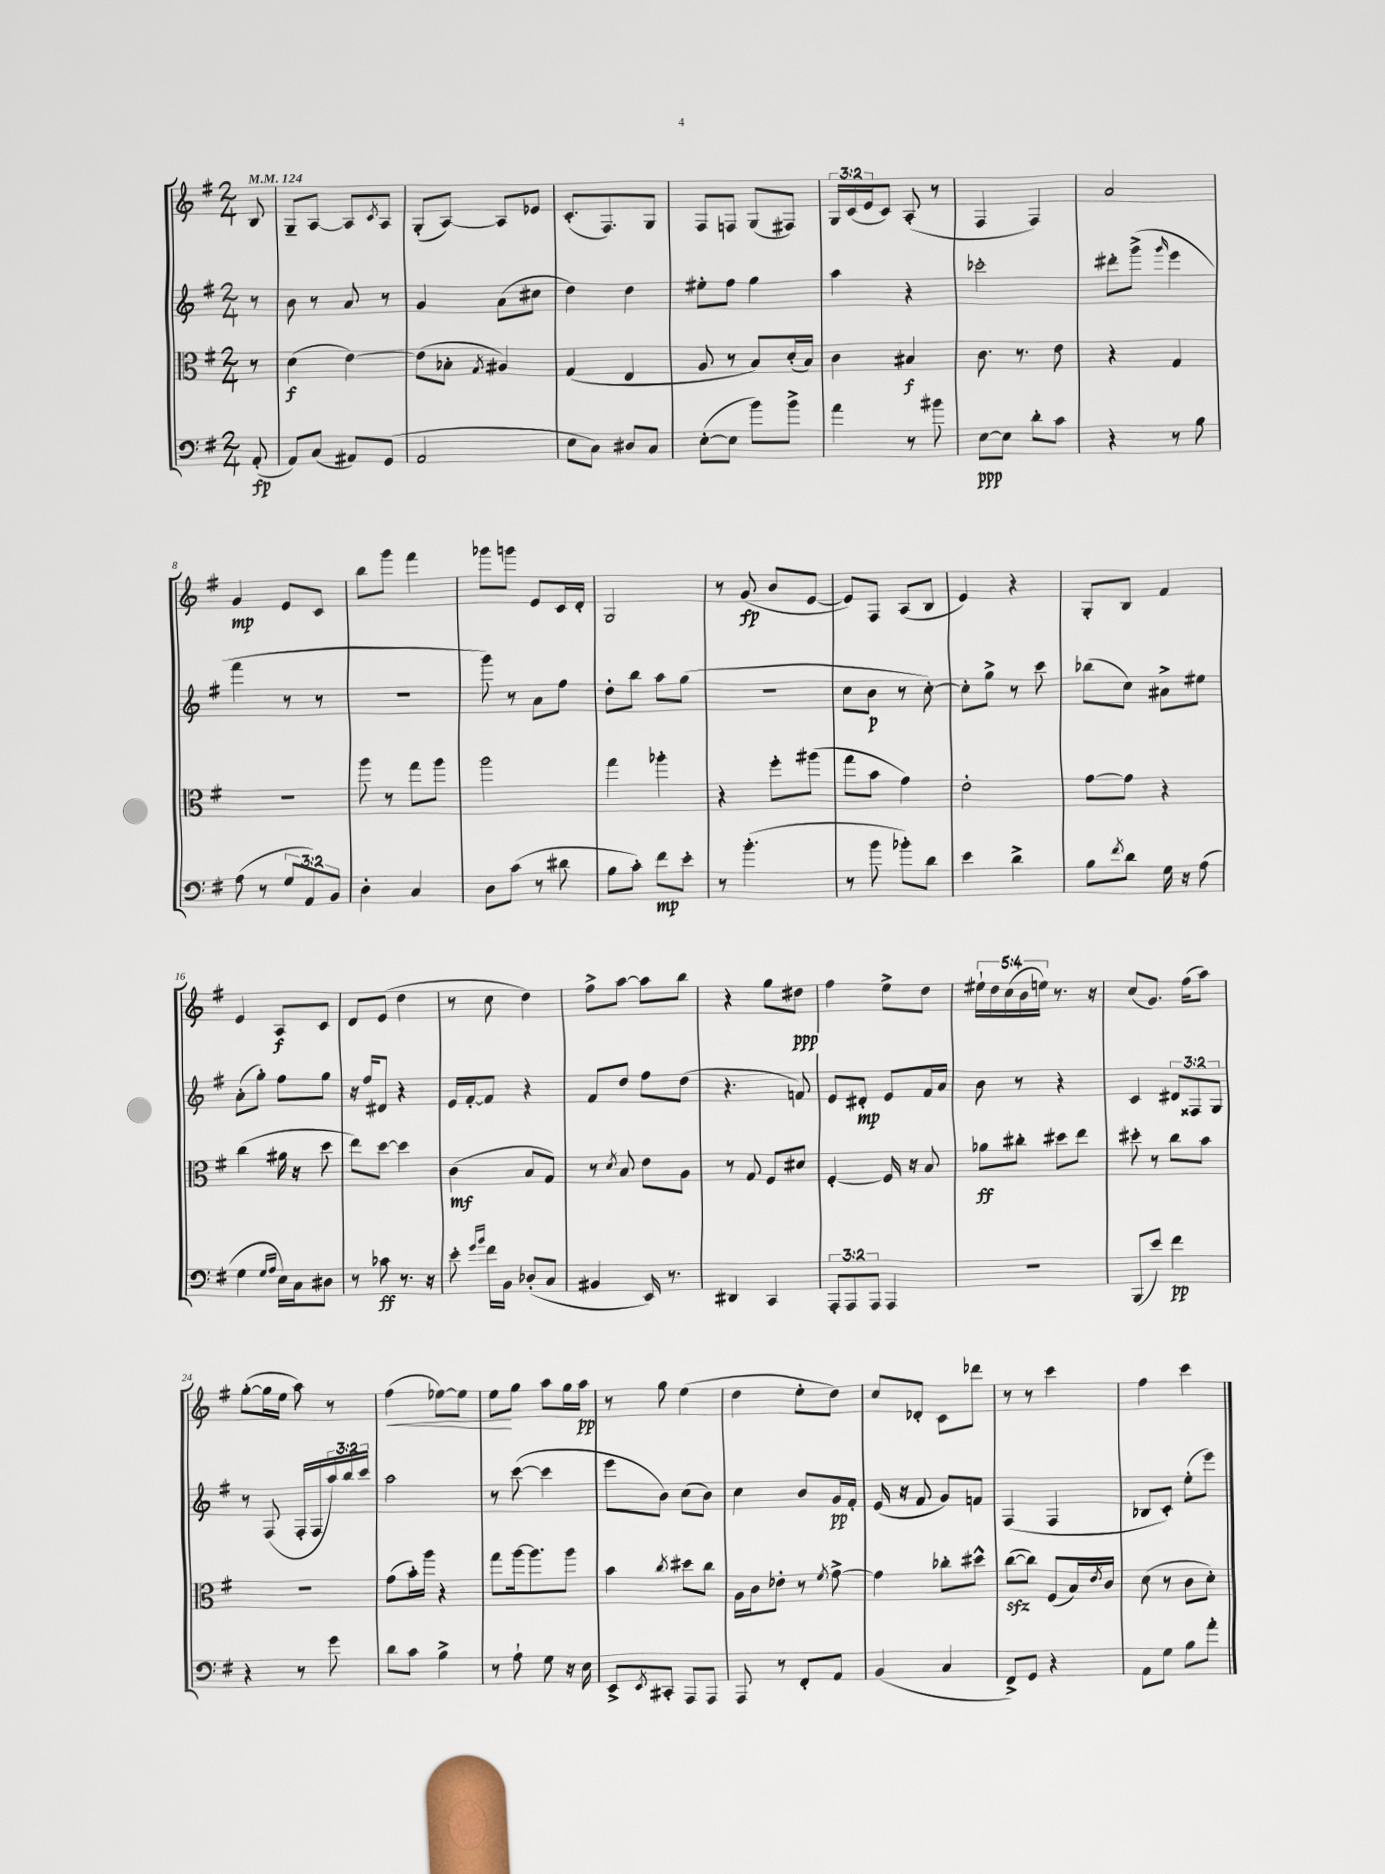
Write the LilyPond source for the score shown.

<<
\new StaffGroup <<
\new Staff = "s0" {
    \clef treble \key g \major \numericTimeSignature \time 2/4 \override Staff.TupletNumber.text = #tuplet-number::calc-fraction-text \partial 8 \tempo 4 = 124
    b8 |
    g8-- a8~ a8 \acciaccatura { c'8 } a8 |
    g8-.( a8~) a8 ees'8 |
    c'8.-.( fis8.) g8 |
    fis8 f8 g8( fis8) |
    \tuplet 3/2 { g16 c'16( e'16 } c'8) a8-.( r8 |
    fis4 fis4) |
    a'2 |
    g'4\mp e'8 c'8 |
    b''8 g'''8 fis'''4 |
    ges'''8 g'''8 e'8 c'16 d'16-. |
    g2 |
    r8 g'8\fp( b'8 e'8~ |
    e'8) fis8 a8( b8 |
    e'4) r4 |
    g8-. b8 fis'4 |
    e'4 a8\f c'8 |
    d'8 e'8( d''4 |
    r8 c''8 d''4) |
    fis''8-> a''8~ a''8 b''8 |
    r4 g''8 dis''8\ppp |
    fis''4 e''8-> d''8 |
    \tuplet 5/4 { eis''16-! d''16 c''16( b'16 e''16) } r8. r16 |
    c''8( g'8.) fis''16( a''8) |
    g''8~-.( g''16 e''16 a''8) r8 |
    fis''4\<( ees''8~) ees''8 |
    e''8\! g''8 a''8 g''16 a''16\pp |
    r8 g''8 e''4( |
    d''4 e''8-. d''8) |
    c''8 des'8-. c'8 des'''8 |
    r8 r8 c'''4 |
    fis''4 c'''4 \bar "|." |
}
\new Staff = "s1" {
    \clef treble \key g \major \numericTimeSignature \time 2/4 \override Staff.TupletNumber.text = #tuplet-number::calc-fraction-text \partial 8
    r8 |
    b'8 r8 a'8 r8 |
    g'4 a'8( cis''8 |
    d''4) d''4 |
    eis''8-. fis''8 g''4 |
    a''4 r4 |
    ces'''2-. |
    dis'''8-. g'''8->( \grace { g'''16 } e'''4 |
    fis'''4 r8 r8 |
    r2 |
    g'''8) r8 a'8 fis''8 |
    d''8-. b''8 a''8 g''8( |
    R2 |
    c''8 b'8\p r8 c''8~-.) |
    c''8-. g''8-> r8 c'''8 |
    bes''8( c''8) ais'8-> eis''8 |
    a'8-.( g''8-.) fis''8 g''8 |
    r16 fis''16 dis'8 r4 |
    e'16 fis'16~-. fis'8 r4 |
    fis'8 d''8 fis''8 d''8( |
    r4. f'8) |
    e'8 dis'8-.\mp e'8 fis'16 a'16 |
    b'8 r8 r4 |
    c'4 \tuplet 3/2 { dis'8 fisis8 g8 } |
    r8 fis8( fis16-. fis16 \tuplet 3/2 { a''16) b''16 c'''16 } |
    a''2 |
    r8 c'''8~( c'''4 |
    e'''8 b'8) c''8( b'8) |
    c''4 b'8 g'16\pp fis'16-. |
    e'16( r16 fis'8 g'8) f'8 |
    fis4( fis4 |
    bes8 c'8-.) e''8-.( e'''8) \bar "|." |
}
\new Staff = "s2" {
    \clef alto \key g \major \numericTimeSignature \time 2/4 \partial 8
    r8 |
    d'4\f( e'4~) |
    e'8( bes8-. \acciaccatura { g8 } ais4) |
    g4( e4 |
    a8 r8 b8) d'16-.( b16) |
    c'4 bis4\f |
    c'8. r8. e'8 |
    r4 g4 |
    r2 |
    a''8 r8 g''8 a''8 |
    a''2 |
    g''4 aes''4-. |
    r4 fis''8-. ais''8( |
    g''8 b'8 g'4) |
    e'2-. |
    g'8~ g'8 r4 |
    c''4( ais'16 r16 d''8 |
    e''8) d''8~ d''4 |
    c'4\mf( b8 g8) |
    r8 \acciaccatura { d'8 } b8 e'8 a8 |
    r8 g8 fis8 dis'8 |
    fis4~-. fis16 r16 b8 |
    aes'8\ff cis''8-. dis''8 e''8 |
    dis''8-. r8 c''8 b'8 |
    R2 |
    g'8( b'16-.) a''16 r4 |
    g''8 a''16~ a''8. a''8 |
    b'4 \acciaccatura { c''8 } dis''8 c''8 |
    a16 c'16 ees'8-. r8 \acciaccatura { fis'8 } g'8~-> |
    g'4 ces''8-. dis''8-^ |
    c''8~\sfz( c''8) fis8( b16) \acciaccatura { e'8 } c'16 |
    d'8( r8 c'8 d'8-.) \bar "|." |
}
\new Staff = "s3" {
    \clef bass \key g \major \numericTimeSignature \time 2/4 \override Staff.TupletNumber.text = #tuplet-number::calc-fraction-text \partial 8
    a,8-.\fp( |
    a,8) c8( ais,8) g,8( |
    a,2 |
    e8 c8) dis8 c8 |
    e8~-.( e8 b'8) b'8-> |
    a'4 r8 bis'8 |
    e8~\ppp e8 d'8-. c'8 |
    r4 r8 b8 |
    a8( r8 \tuplet 3/2 { g8 a,8) b,8 } |
    d4-. c4 |
    d8 c'8( r8 dis'8 |
    b8 c'8-.) fis'8\mp e'8-. |
    r8 b'4.-.( |
    r8 b'8 bes'8-.) d'8 |
    e'4 d'4-> |
    b8 \acciaccatura { fis'8 } d'8 g16 r16 a8( |
    g4 \grace { g16 a16 } e16) c16 dis8 |
    r8 ces'8\ff r8. r16 |
    e'8-. \grace { g'16 b'16 } fis'16 b,16 des8-.( c8 |
    bis,4 e,16) r8. |
    dis,4 c,4 |
    \tuplet 3/2 { a,,8-. a,,8 a,,8 } a,,4 |
    R2 |
    b,,8( e'8) fis'4\pp |
    r4 r8 g'8 |
    d'8 c'8 b4-> |
    r8 a8-! g8 r16 e16 |
    e,8-> \acciaccatura { e,8 } cis,8-. a,,8 a,,8 |
    a,,8 r8 fis,8-. a,8 |
    b,4( c4 |
    fis,8->) g,8 r4 |
    a,8 g8 b8 a'8-. \bar "|." |
}
>>
>>
